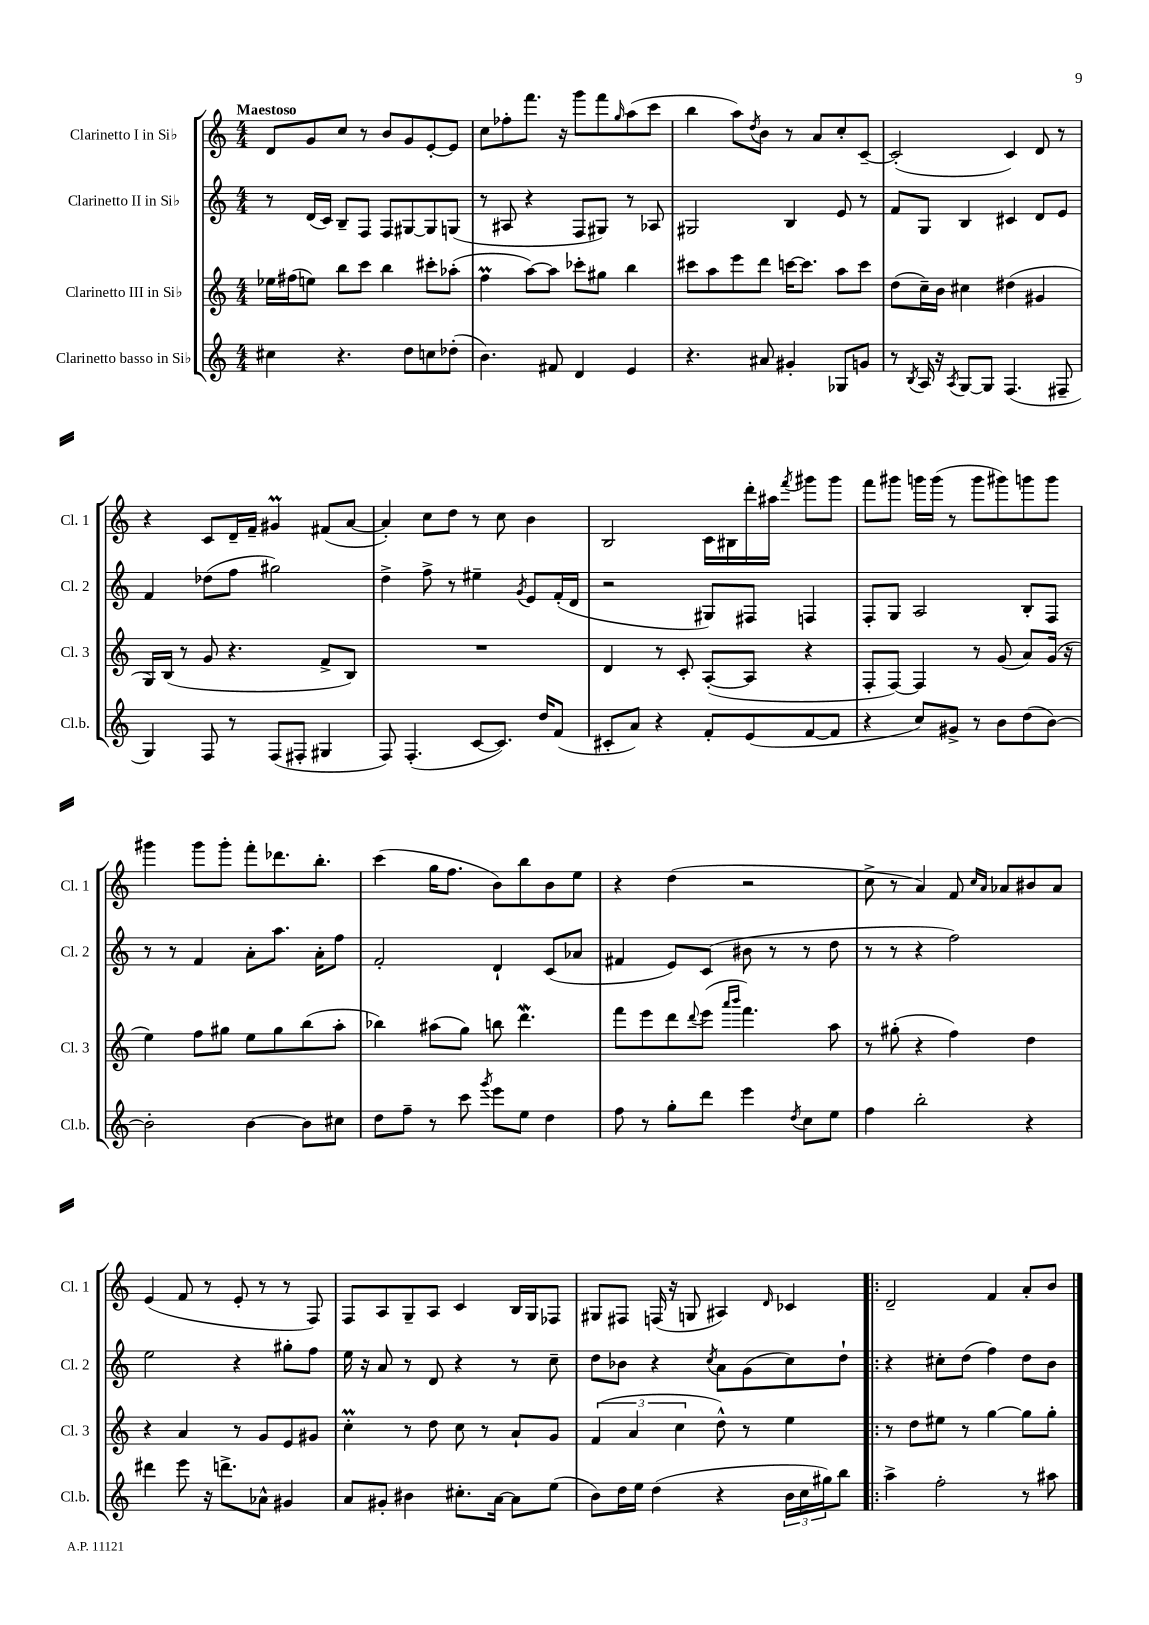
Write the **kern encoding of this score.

**kern	**kern	**kern	**kern
*staff4	*staff3	*staff2	*staff1
*clefG2	*clefG2	*clefG2	*clefG2
*k[]	*k[]	*k[]	*k[]
*M4/4	*M4/4	*M4/4	*M4/4
4cc#	16ee-	8r	8d
.	(16ff#	.	.
.	8ee)	(16d	8g
.	.	16c)	.
4.r	8bb	8B~	8cc
.	8ccc	8F	8r
.	4bb	8F	8b
8dd	.	[8G#	8g
8cc	8ccc#'	8G#]	[8e'
(8dd-'	(8aa-'	(8G	8e]
=	=	=	=
4.b)	4ff	8r	8cc
.	.	8A#	8ff-'
.	[8aa)	4r	8.fff
8f#	8aa]	.	.
.	.	.	16r
4d	8ccc-'	8F	8ggg
.	8gg#	8G#)	8fff
.	.	.	16qqgg
4e	4bb	8r	(8aa
.	.	8A-	8ccc
=	=	=	=
4.r	8ccc#	2G#	4bb
.	8aa	.	.
.	8eee	.	8aa)
.	.	.	8qdd
8a#	8ddd	.	8b
4g#'	[16ccc	4B	8r
.	8.ccc]	.	.
.	.	.	8a
8G-	8aa	8e	8cc'
8g	8ccc	8r	[8c~
=	=	=	=
8r	(8dd	8f	(2c']
8qB	.	.	.
16A	16cc~)	8G	.
16r	16b	.	.
8qA	.	.	.
[8G	4cc#	4B	.
8G]	.	.	.
(4.F	(4dd#	4c#	4c)
.	4g#	8d	8d
8F#~	.	8e	8r
=	=	=	=
4G)	16G)	4f	4r
.	(16B	.	.
.	8r	.	.
8F	8g	(8dd-	8c
8r	4.r	8ff	16d~
.	.	.	16f~
(8F	.	2gg#)	4g#
8F#'	.	.	.
4G#	8f^	.	(8f#
.	8B)	.	[8a
=	=	=	=
8F)	1r	4dd^	4a'])
(4.F'	.	.	.
.	.	8ff^	8cc
.	.	8r	8dd
[8c	.	4ee#~	8r
8.c])	.	.	8cc
.	.	8qg	.
.	.	8e	4b
16dd	.	.	.
(8f	.	(16f'	.
.	.	16d	.
=	=	=	=
8c#'	4d	2r	2B
8a)	.	.	.
4r	8r	.	.
.	8c'	.	.
8f'	([8A'	8G#)	16c
.	.	.	16B#
(8e	8A]	8F#	16ddd'
.	.	.	16aa#
.	.	.	8qfff
[8f	4r	4F	8ggg#
8f]	.	.	8ggg#
=	=	=	=
4r	8F'	8F'	8fff
.	[8F)	8G	8ggg#
8cc)	4F]	2A	16ggg
.	.	.	(16ggg
8g#^	.	.	8r
8r	8r	.	8ggg
8b	(8g	.	8ggg#)
(8dd	8a)	8B'	8ggg
[8b)	(16g	8F	8ggg
.	16r	.	.
=	=	=	=
2b']	4ee)	8r	4ggg#
.	.	8r	.
.	8ff	4f	8ggg#
.	8gg#	.	8ggg#'
[4b	8ee	8a'	8fff'
.	8gg#	8.aa	8.ddd-
8b]	(8bb	.	.
.	.	16a'	8.bb'
8cc#	8aa'	8ff	.
=	=	=	=
8dd	4bb-)	2f'	(4ccc
8ff~	.	.	.
8r	(8aa#	.	16gg
.	.	.	8.ff
8ccc	8gg)	.	.
8qggg	.	.	.
8eee	8bb	4d`	8b)
8ee	4.ddd	.	8bb
4dd	.	(8c	8b
.	.	8a-	8ee
=	=	=	=
8ff	8fff	4f#	4r
8r	8eee	.	.
8gg'	8ddd	8e)	(4dd
.	8qqddd	.	.
8ddd	(8eee	(8c	.
.	16qqaaa	.	.
.	16qqbbb	.	.
4eee	4.fff)	8b#	2r
.	.	8r	.
8qdd	.	.	.
8cc	.	8r	.
8ee	8aa	8dd	.
=	=	=	=
4ff	8r	8r	8cc^
.	(8gg#'	8r	8r
2bb'	4r	4r	4a)
.	4ff)	2ff)	8f
.	.	.	16qqcc
.	.	.	16qqa
.	.	.	8a-
4r	4dd	.	8b#
.	.	.	8a-
=	=	=	=
4ddd#	4r	2ee	(4e
8eee	4a	.	8f
16r	.	.	8r
8.ddd^	.	.	.
.	8r	4r	8e'
8a-^^	8g	.	8r
4g#	8e	8gg#'	8r
.	8g#	8ff	8F)
=	=	=	=
8a	4cc'	16ee	8F
.	.	16r	.
8g#'	.	8a	8A
4b#	8r	8r	8G~
.	8dd	8d	8A
8.cc#'	8cc	4r	4c
.	8r	.	.
[16a	.	.	.
8a]	8a`	8r	16B
.	.	.	16G
(8ee	8g	8cc~	8F-
=	=	=	=
8b)	(6f	8dd	8G#
16dd	.	8b-	8F#
.	6a	.	.
16ee	.	.	.
(4dd	.	4r	(16F
.	.	.	16r
.	6cc	.	.
.	.	.	8G
.	.	8qcc	.
4r	8dd^^)	8a	4A#)
.	8r	(8g	.
.	.	.	16qqd
24b	4ee	8cc)	4c-
24cc	.	.	.
24gg#)	.	.	.
8bb	.	8dd`	.
=!|:	=!|:	=!|:	=!|:
4aa^	8r	4r	2d~
.	8dd	.	.
2ff'	8ee#	8cc#'	.
.	8r	(8dd	.
.	[4gg	4ff)	4f
8r	8gg]	8dd	8a'
8aa#	8gg'	8b	8b
==	==	==	==
*-	*-	*-	*-
